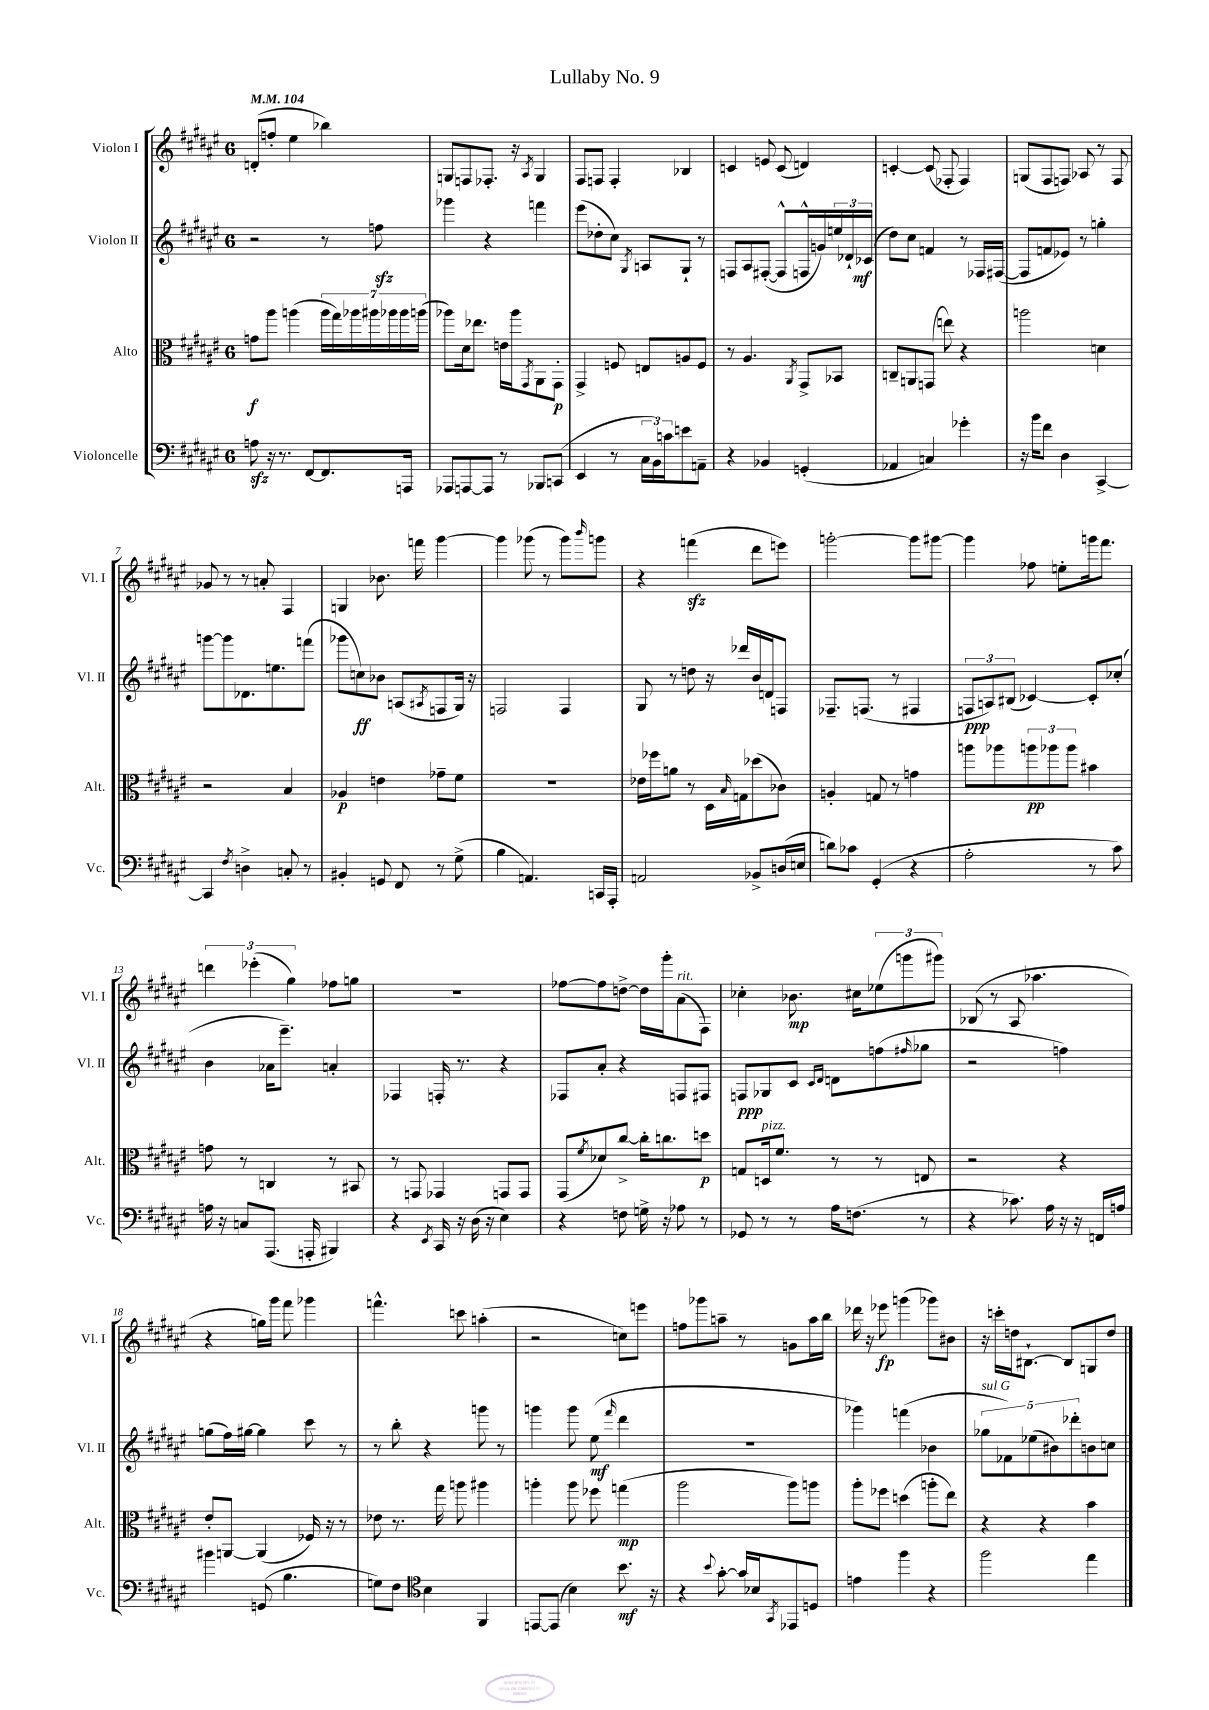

**kern	**dynam	**kern	**dynam	**kern	**dynam	**kern	**dynam
*part4	*part4	*part3	*part3	*part2	*part2	*part1	*part1
*staff4	*staff4	*staff3	*staff3	*staff2	*staff2	*staff1	*staff1
*I"Violoncelle	*	*I"Alto	*	*I"Violon II	*	*I"Violon I	*
*I'Vc.	*	*I'Alt.	*	*I'Vl. II	*	*I'Vl. I	*
*clefF4	*	*clefC3	*	*clefG2	*	*clefG2	*
*k[f#c#g#d#a#e#]	*	*k[f#c#g#d#a#e#]	*	*k[f#c#g#d#a#e#]	*	*k[f#c#g#d#a#e#]	*
*M6/8	*	*M6/8	*	*M6/8	*	*M6/8	*
*MM104	*	*MM104	*	*MM104	*	*MM104	*
=1	=1	=1	=1	=1	=1	=1	=1
8Anzz\	.	8gn\L	f	2r	.	(8dn'/L	.
16r	.	8aa#\J	.	.	.	8ffn'/J	.
8.r	.	.	.	.	.	.	.
.	.	(4aan\	.	.	.	4ee#\	.
[8FF#/L	.	.	.	.	.	.	.
8.FF#/]	.	28aa\LL	.	8r	.	4bb-X\)	.
.	.	28gg#\)	.	.	.	.	.
.	.	28aa-X\	.	.	.	.	.
.	.	28aa#X\	.	.	.	.	.
.	.	.	.	8ffnzz\	.	.	.
.	.	28aa-X\	.	.	.	.	.
.	.	28aa-\	.	.	.	.	.
16AAAn/Jk	.	.	.	.	.	.	.
.	.	(28aan\JJ	.	.	.	.	.
=2	=2	=2	=2	=2	=2	=2	=2
8AAA-X/L	.	8aa-X\L)	.	4ggg-X\	.	8Gn/L	.
[8AAAn/	.	16d#\k	.	.	.	8Fn/	.
.	.	8.ee-X\J	.	.	.	.	.
8AAA/J]	.	.	.	4r	.	8.F-X'/J	.
8r	.	16en\LL	.	.	.	.	.
.	.	16aa-\J	.	.	.	16r	.
.	.	8qGG#/	.	.	.	8qA#/	.
8BBB-X/L	.	8AA#\	.	4fffn\	.	4G/	.
(8CCn/J	.	8GG#'\J	p	.	.	.	.
=3	=3	=3	=3	=3	=3	=3	=3
4EE#/	.	4GG#^/	.	(8eee#\L	.	8F#/L	.
.	.	.	.	8dd-X'\	.	8Fn/J	.
8r	.	8Fn/	.	8cc#\J)	.	4F'/	.
.	.	.	.	8qG#/	.	.	.
24C#\LL	.	8En/L	.	8An/L	.	.	.
24BB\)	.	.	.	.	.	.	.
24cn\J	.	.	.	.	.	.	.
8en\	.	8An/	.	8G#`/J	.	4B-X/	.
8AAn~\J	.	8F/J	.	8r	.	.	.
=4	=4	=4	=4	=4	=4	=4	=4
4r	.	8r	.	8Fn/L	.	4cn/	.
.	.	4.A#/	.	8A#/	.	.	.
4BB-X/	.	.	.	([8F#X'/J	.	8en/	.
.	.	.	.	8F#^^/L]	.	(8c/	.
.	.	8qAA#/	.	.	.	.	.
(4GGn'/	.	8GG#^/L	.	16Fn^^/L	.	4dn/)	.
.	.	.	.	16gn/)	.	.	.
.	.	8BB-X/J	.	24een/	.	.	.
.	.	.	.	24d-X`/	.	.	.
.	.	.	.	(24c-X/JJ	mf	.	.
=5	=5	=5	=5	=5	=5	=5	=5
4AA-X/	.	8Cn~/L	.	8dd#\L)	.	[4cn'/	.
.	.	8AAn/	.	8cc#\J	.	.	.
4Cn/)	.	(8GGn/J	.	4fn/	.	(8c/]	.
.	.	8een\)	.	.	.	8F-X'/	.
4g-X'\	.	4r	.	8r	.	4F-/)	.
.	.	.	.	16F-X/LL	.	.	.
.	.	.	.	([16F#X/JJ	.	.	.
=6	=6	=6	=6	=6	=6	=6	=6
16r	.	2aan\	.	8F#/L]	.	(8Gn/L	.
16b\KL	.	.	.	.	.	.	.
8f#\J	.	.	.	8fn/	.	8F#/	.
4D#\	.	.	.	8e-X/J)	.	8Fn/J)	.
.	.	.	.	8r	.	8A-X/	.
[4CC#^/	.	4dn\	.	4ggn'\	.	8r	.
.	.	.	.	.	.	8F/	.
!!LO:LB:g=z
=7	=7	=7	=7	=7	=7	=7	=7
4CC#/]	.	2r	.	[8gggn\L	.	8g-X/	.
.	.	.	.	8ggg\]	.	8r	.
8qF#/	.	.	.	.	.	.	.
4Dn^\	.	.	.	8.d-X\	.	8r	.
.	.	.	.	.	.	8an'/	.
.	.	.	.	8.een\	.	.	.
8Cn'/	.	4B/	.	.	.	4F#/	.
8r	.	.	.	(8fffn\J	.	.	.
=8	=8	=8	=8	=8	=8	=8	=8
4BB#X'/	.	4A-X/	p	8ggg-X\L	.	4Gn/	.
.	.	.	.	8ccn\)	ff	.	.
8GGn/	.	4en\	.	8b-X\J	.	8.b-X\	.
8FF#/	.	.	.	(8An/L	.	.	.
.	.	.	.	.	.	16fffn\	.
.	.	.	.	8qA#X/	.	.	.
8r	.	8g-X~\L	.	8Fn/	.	[4ggg#\	.
(8G#^\	.	8f#\J	.	16G#/Jk)	.	.	.
.	.	.	.	16r	.	.	.
=9	=9	=9	=9	=9	=9	=9	=9
4B\	.	2.r	.	2Fn/	.	4ggg#\]	.
4.AAn/)	.	.	.	.	.	(8ggg-X\	.
.	.	.	.	.	.	8r	.
.	.	.	.	4F/	.	8ggg-\L)	.
.	.	.	.	.	.	16qqbbb/	.
16CCn/LL	.	.	.	.	.	8gggn\J	.
16AAA#'/JJ	.	.	.	.	.	.	.
=10	=10	=10	=10	=10	=10	=10	=10
2AAn/	.	16e-X\LL	.	8G#/	.	4r	.
.	.	16ff-X\J	.	.	.	.	.
.	.	8an\J	.	8r	.	.	.
.	.	8r	.	8ddn\	.	(4fffnzz\	.
.	.	16D#\LL	.	16r	.	.	.
.	.	16qqB/	.	.	.	.	.
.	.	16Gn\J	.	16ddd-X/LL	.	.	.
8BB-X^/L	.	(8dd-X\	.	16b/	.	8ddd#\L	.
.	.	.	.	16dn/J	.	.	.
(16Dn/L	.	8c-X\J)	.	8Fn/J	.	8eeen\J)	.
16En/JJ	.	.	.	.	.	.	.
=11	=11	=11	=11	=11	=11	=11	=11
8dn\L)	.	4An'/	.	8.F-X~/L	.	[2gggn'\	.
8c-X\J	.	.	.	.	.	.	.
.	.	.	.	(8.Fn/J	.	.	.
(4GG#'/	.	8Gn/	.	.	.	.	.
.	.	8r	.	8r	.	.	.
4r	.	4gn\	.	4F#X/	.	8ggg\L]	.
.	.	.	.	.	.	[8ggg#X\J	.
=12	=12	=12	=12	=12	=12	=12	=12
2A#'\	.	8aan\L	.	12Fn/L	ppp	4ggg#\]	.
.	.	.	.	12An/)	.	.	.
.	.	8aa-X\	.	.	.	.	.
.	.	.	.	(12B#X/J	.	.	.
.	.	12aan\	pp	[4c-X/)	.	8ff-X\	.
.	.	12aa-X\	.	.	.	.	.
.	.	.	.	.	.	8een'\L	.
.	.	12aa-\J	.	.	.	.	.
8r	.	4b#X\	.	8c-'/L]	.	16gggn\k	.
.	.	.	.	.	.	8.fff#\J	.
8c#\)	.	.	.	(8cc-X'/J	.	.	.
!!LO:LB:g=z
=13	=13	=13	=13	=13	=13	=13	=13
16An\	.	8gn\	.	4b\	.	6dddn\	.
16r	.	.	.	.	.	.	.
8Cn/L	.	8r	.	.	.	.	.
.	.	.	.	.	.	(6eee-X'\	.
(8.AAA#/J	.	4Cn/	.	16a-X\KL	.	.	.
.	.	.	.	8.eee#~\J)	.	.	.
.	.	.	.	.	.	6gg#\)	.
16AAAn'/	.	.	.	.	.	.	.
4BBB#X/)	.	8r	.	4an'/	.	8ff-X\L	.
.	.	8BB#X/	.	.	.	8ggn\J	.
=14	=14	=14	=14	=14	=14	=14	=14
4r	.	8r	.	4F-X/	.	2.r	.
.	.	8GGn/	.	.	.	.	.
8qEE#/	.	.	.	.	.	.	.
16CC#/	.	4GG-X/	.	16Fn'/	.	.	.
16r	.	.	.	8.r	.	.	.
(16D#\	.	.	.	.	.	.	.
16r	.	.	.	.	.	.	.
4E#\)	.	8GGn/L	.	4r	.	.	.
.	.	8GG/J	.	.	.	.	.
=15	=15	=15	=15	=15	=15	=15	=15
4r	.	(8GG#/L	.	8F-X/L	.	[8ff-X\L	.
.	.	8qf#/	.	.	.	.	.
.	.	8d-X/)	.	8a#'/J	.	8ff-\]	.
8Fn\	.	[8cc#^/J	.	4r	.	[8ddn^\J	.
16Gn^\	.	16cc#'\KL]	.	.	.	16dd\LL]	.
16r	.	8.ccn\	.	.	.	16ggg#'\J	.
!	!	!	!	!	!	!LO:TX:a:i:t=rit.	!
8A-X\	.	.	.	8Fn/L	.	(8a#\	.
8r	.	8ddn\J	p	8F#X/J	.	8F#\J)	.
=16	=16	=16	=16	=16	=16	=16	=16
8GG-X/	.	8Gn/L	.	8Fn/L	ppp	4cc-X'\	.
!	!	!LO:TX:a:i:t=pizz.	!	!	!	!	!
8r	.	16Dn/k	.	8G-X/	.	.	.
.	.	8.f#/J	.	.	.	.	.
8r	.	.	.	8c#/J	.	8.b-X\	mp
.	.	.	.	16qqc#/LL	.	.	.
.	.	.	.	16qqd#/JJ	.	.	.
16A#\KL	.	8r	.	8dn\L	.	.	.
(8.Fn\J	.	.	.	.	.	16cc#X\KL	.
.	.	8r	.	(8ffn\	.	(12ee-X\	.
.	.	.	.	.	.	12gggn\	.
.	.	.	.	16qqff#X/	.	.	.
8r	.	8En/	.	8gg-X\J	.	.	.
.	.	.	.	.	.	12ggg#X\J)	.
=17	=17	=17	=17	=17	=17	=17	=17
4r	.	2r	.	2r	.	(8B-X/	.
.	.	.	.	.	.	8r	.
8.c-X\)	.	.	.	.	.	8A#/	.
.	.	.	.	.	.	4.aa-X\	.
16A#\	.	.	.	.	.	.	.
16r	.	4r	.	4ffn\)	.	.	.
16r	.	.	.	.	.	.	.
16FFn/LL	.	.	.	.	.	.	.
16An/JJ	.	.	.	.	.	.	.
!!LO:LB:g=z
=18	=18	=18	=18	=18	=18	=18	=18
4b#X\	.	8e#'/L	.	(8ggn\L	.	4r	.
.	.	[8AAn/J	.	16ff#\L)	.	.	.
.	.	.	.	[16gg#X\JJ	.	.	.
(8GGn/	.	(4AA/]	.	4gg#\]	.	16ggn\LL)	.
.	.	.	.	.	.	16ggg#\JJ	.
4.B\	.	.	.	.	.	8fff#\	.
.	.	16F-X/)	.	8ccc#\	.	4ggg-X\	.
.	.	16r	.	.	.	.	.
.	.	8r	.	8r	.	.	.
=19	=19	=19	=19	=19	=19	=19	=19
8Gn\L)	.	8e-X\	.	8r	.	4.fffn^^\	.
8F#\J	.	8.r	.	8bb'\	.	.	.
*clefC4	*	*	*	*	*	*	*
4B\	.	.	.	4r	.	.	.
.	.	16gg#\	.	.	.	.	.
.	.	8aan\	.	.	.	8cccn\	.
4FF#/	.	4aa#X\	.	8gggn\	.	(4aan'\	.
.	.	.	.	8r	.	.	.
=20	=20	=20	=20	=20	=20	=20	=20
[8EEn/L	.	4aan'\	.	4gggn\	.	2r	.
(8EE/J]	.	.	.	.	.	.	.
4B\)	.	8aa\	.	8ggg\	.	.	.
.	.	8ff-X\	.	(8ee#\	mf	.	.
.	.	.	.	16qqfff#/	.	.	.
8.b\	mf	(4ggn\	mp	4ddd#\	.	8ccn\L)	.
.	.	.	.	.	.	8eeen\J	.
16r	.	.	.	.	.	.	.
=21	=21	=21	=21	=21	=21	=21	=21
4r	.	2aa#\	.	2.r	.	8ffn\L	.
.	.	.	.	.	.	8ggg-X\	.
8qqb/	.	.	.	.	.	.	.
[8g#'\	.	.	.	.	.	8aan~\J	.
16g#/LL]	.	.	.	.	.	8r	.
16B-X/J	.	.	.	.	.	.	.
8qGG#/	.	.	.	.	.	.	.
8EE-X/	.	8aa#\L)	.	.	.	8gn\L	.
8Dn/J	.	8aan\J	.	.	.	16aa\L	.
.	.	.	.	.	.	16bb\JJ	.
=22	=22	=22	=22	=22	=22	=22	=22
4en\	.	8aa#'\L	.	4ggg-X\)	.	16ddd-X\	.
.	.	.	.	.	.	16r	.
.	.	8ff-X\J	.	.	.	8eee-X\	fp
4ff#\	.	(4ddn\	.	(4fffn\	.	(4gggn\	.
4r	.	8aan'\L	.	4b-X\	.	8ggg-X\L)	.
.	.	8ee#\J)	.	.	.	8b#X\J	.
=23	=23	=23	=23	=23	=23	=23	=23
!	!	!	!	!LO:TX:a:i:t=sul G	!	!	!
2ff#\	.	4r	.	10gg-X\L	.	16r	.
.	.	.	.	.	.	16cccn'\LL	.
.	.	.	.	10f-X\)	.	.	.
.	.	.	.	.	.	16ddn\J	.
.	.	.	.	.	.	[8.B#X`\J	.
.	.	.	.	(10ee-X\	.	.	.
.	.	4r	.	.	.	.	.
.	.	.	.	10b#X\)	.	.	.
.	.	.	.	.	.	8B#/L]	.
.	.	.	.	10ddd-X'\	.	.	.
4ee#\	.	4b\	.	8bn\	.	8Gn/	.
.	.	.	.	8ccn\J	.	8dd/J	.
==	==	==	==	==	==	==	==
*-	*-	*-	*-	*-	*-	*-	*-
